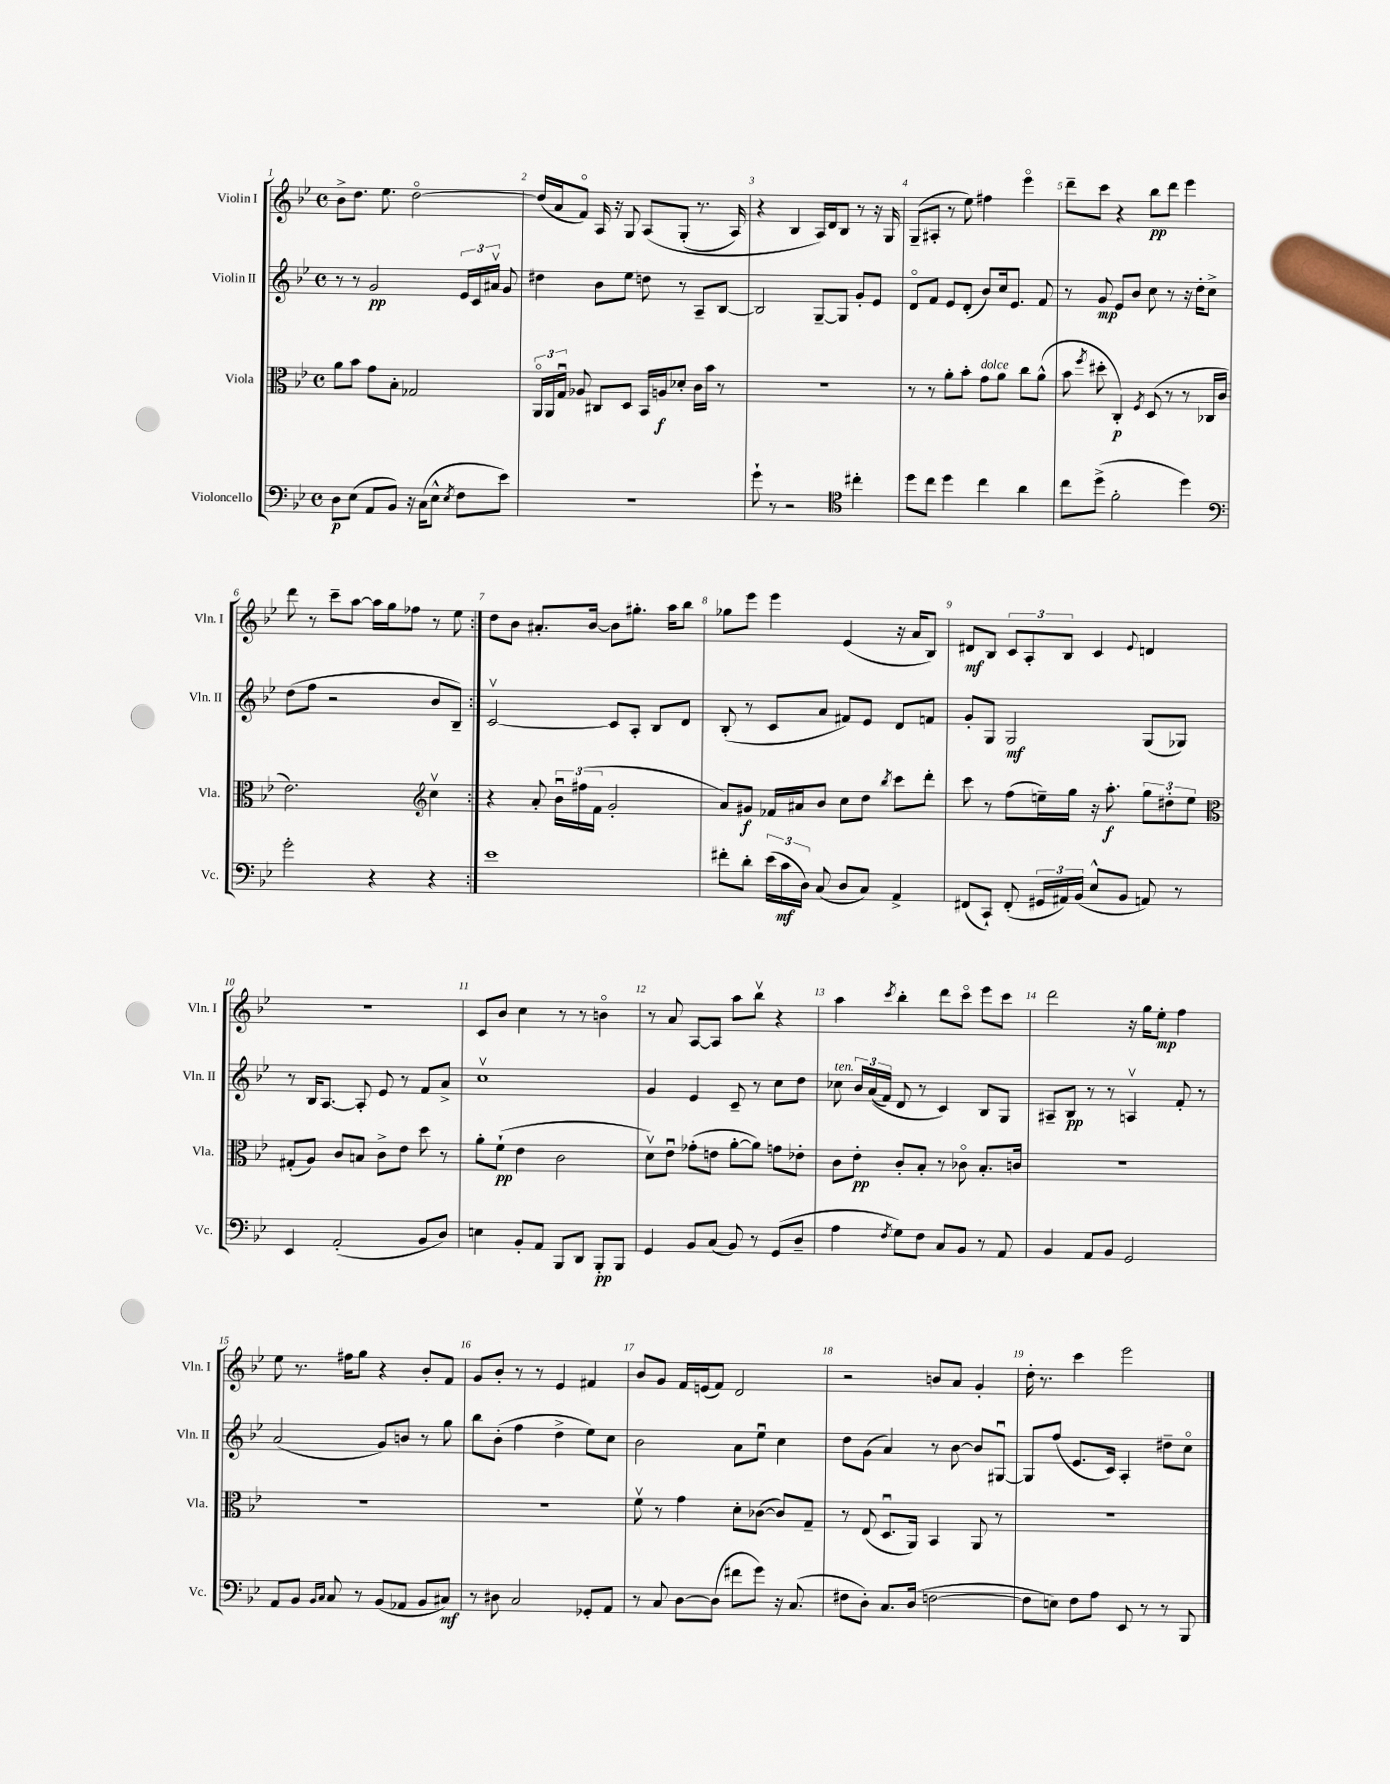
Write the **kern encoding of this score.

**kern	**dynam	**kern	**dynam	**kern	**dynam	**kern	**dynam
*part4	*part4	*part3	*part3	*part2	*part2	*part1	*part1
*staff4	*staff4	*staff3	*staff3	*staff2	*staff2	*staff1	*staff1
*I"Violoncello	*	*I"Viola	*	*I"Violin II	*	*I"Violin I	*
*I'Vc.	*	*I'Vla.	*	*I'Vln. II	*	*I'Vln. I	*
*clefF4	*	*clefC3	*	*clefG2	*	*clefG2	*
*k[b-e-]	*	*k[b-e-]	*	*k[b-e-]	*	*k[b-e-]	*
*M4/4	*	*M4/4	*	*M4/4	*	*M4/4	*
*met(c)	*	*met(c)	*	*met(c)	*	*met(c)	*
=1	=1	=1	=1	=1	=1	=1	=1
8D\L	p	8a\L	.	8r	.	8b-^\L	.
(8E-\J	.	8b-\J	.	8r	.	8.dd\J	.
8AA/L	.	8g\L	.	2g/	pp	.	.
.	.	.	.	.	.	8.ee-\	.
8BB-/J)	.	8B-'\J	.	.	.	.	.
16r	.	2G-X/	.	.	.	[2dd\	.
(16C\KL	.	.	.	.	.	.	.
8E-^^\J	.	.	.	.	.	.	.
8qE-/	.	.	.	.	.	.	.
8F\L	.	.	.	24e-/LL	.	.	.
.	.	.	.	24c/	.	.	.
.	.	.	.	24a#Xv/JJ	.	.	.
8e-\J)	.	.	.	8g/	.	.	.
=2	=2	=2	=2	=2	=2	=2	=2
1r	.	24AA/LL	.	4dd#X\	.	(16dd/LL]	.
.	.	24AA/	.	.	.	.	.
.	.	.	.	.	.	16a/J	.
.	.	24Gu/JJ	.	.	.	.	.
.	.	8A-X/	.	.	.	8f/J)	.
.	.	8C#X/L	.	8b-\L	.	16A/	.
.	.	.	.	.	.	16r	.
.	.	8D/J	.	8ee-\J	.	8G/	.
.	.	16BB-/LL	.	8ddn\	.	(8A/L	.
.	.	16An/J	f	.	.	.	.
.	.	8d-X'/J	.	8r	.	(8G'/J	.
.	.	16c\LL	.	8A~/L	.	8.r	.
.	.	16b-\JJ	.	.	.	.	.
.	.	8r	.	[8B-/J	.	.	.
.	.	.	.	.	.	16A/)	.
=3	=3	=3	=3	=3	=3	=3	=3
8g`\	.	1r	.	2B-/]	.	4r	.
8r	.	.	.	.	.	.	.
2r	.	.	.	.	.	4B-/	.
.	.	.	.	[8G~/L	.	16A/LL)	.
.	.	.	.	.	.	16d/J	.
.	.	.	.	8G/J]	.	8B-/J	.
*clefC4	*	*	*	*	*	*	*
4cc#X'\	.	.	.	8g'/L	.	8r	.
.	.	.	.	8e-/J	.	16r	.
.	.	.	.	.	.	16G/	.
=4	=4	=4	=4	=4	=4	=4	=4
8dd\L	.	8r	.	8d/L	.	(8G~/L	.
8cc\J	.	8r	.	8f/J	.	8A#X'/J	.
4dd\	.	8a'\L	.	8e-/L	.	8r	.
.	.	8b-'\J	.	(8d'/J	.	8ee-\)	.
!	!	!LO:TX:a:i:t=dolce	!	!	!	!	!
4cc\	.	8g\L	.	8b-/L)	.	4ff#X\	.
.	.	8a\J	.	16cc/k	.	.	.
.	.	.	.	8.e-/J	.	.	.
4a\	.	8cc\L	.	.	.	4eee-\	.
.	.	(8a^^\J	.	8f/	.	.	.
=5	=5	=5	=5	=5	=5	=5	=5
8cc\L	.	8b-\	.	8r	.	8ddd~\L	.
.	.	8qff/	.	.	.	.	.
(8dd^\J	.	8dd#X'\	.	8g/	mp	8ccc\J	.
2f'\	.	4C'/)	p	8e-/L	.	4r	.
.	.	.	.	8b-/J	.	.	.
.	.	8qF/	.	.	.	.	.
.	.	(8D/	.	8cc\	.	8bb-\L	pp
.	.	8r	.	8r	.	8ddd\J	.
4dd\)	.	8r	.	16r	.	4eee-\	.
.	.	.	.	16dd'\KL	.	.	.
.	.	16C-X/LL	.	8cc^\J	.	.	.
.	.	16c/JJ	.	.	.	.	.
!!LO:LB:g=z
=6	=6	=6	=6	=6	=6	=6	=6
*clefF4	*	*	*	*	*	*	*
2g'\	.	2.e-\)	.	(8dd\L	.	8ddd\	.
.	.	.	.	8ff\J	.	8r	.
.	.	.	.	2r	.	8ccc~\L	.
.	.	.	.	.	.	[8aa\J	.
4r	.	.	.	.	.	16aa\LL]	.
.	.	.	.	.	.	16gg\J	.
.	.	.	.	.	.	8ff-X\J	.
*	*	*clefG2	*	*	*	*	*
4r	.	4ccv\	.	8b-/L	.	8r	.
.	.	.	.	8B-~/J)	.	8ee-\	.
=7:|!	=7:|!	=7:|!	=7:|!	=7:|!	=7:|!	=7:|!	=7:|!
1e-	.	4r	.	[2cv/	.	8dd\L	.
.	.	.	.	.	.	8b-\J	.
.	.	8a'/	.	.	.	8.a#X'/L	.
.	.	24b-u\LL	.	.	.	.	.
.	.	(24ff#X\	.	.	.	.	.
.	.	.	.	.	.	[16b-/Jk	.
.	.	24f\JJ	.	.	.	.	.
.	.	2g'/	.	8c/L]	.	8b-\L]	.
.	.	.	.	8A'/J	.	8.gg#X'\J	.
.	.	.	.	8B-/L	.	.	.
.	.	.	.	.	.	16aa\KL	.
.	.	.	.	8d/J	.	8bb-\J	.
=8	=8	=8	=8	=8	=8	=8	=8
8f#X'\L	.	8a/L)	.	(8B-'/	.	8gg-X\L	.
8d'\J	.	8g#X/J	f	8r	.	8eee-\J	.
(24e-\LL	.	16f-X/LL	.	8c/L	.	4eee-\	.
24c\	mf	.	.	.	.	.	.
.	.	16a#X/J	.	.	.	.	.
24D\JJ)	.	.	.	.	.	.	.
(8C/	.	8b-/J	.	8a/J	.	.	.
8D/L	.	8cc\L	.	8f#X/L)	.	(4e-/	.
8C/J)	.	8dd\J	.	8e-/J	.	.	.
.	.	8qbb-/	.	.	.	.	.
4AA^/	.	8ccc\L	.	8d/L	.	16r	.
.	.	.	.	.	.	16a/KL	.
.	.	8ddd'\J	.	8fn/J	.	8B-/J)	.
=9	=9	=9	=9	=9	=9	=9	=9
(8FF#X/L	.	8ccc\	.	8g'/L	.	8d#X/L	mf
8CC`/J)	.	8r	.	8G/J	.	8B-/J	.
(8FF#'/	.	(8ff\L	.	2G/	mf	12c/L	.
.	.	.	.	.	.	12A'/	.
24GG#X/LL	.	16een~\L)	.	.	.	.	.
24AA#X/)	.	.	.	.	.	12B-/J	.
.	.	16gg\JJ	.	.	.	.	.
(24BB-/JJ	.	.	.	.	.	.	.
8E-^^/L	.	16r	.	.	.	4c/	.
.	.	8.aa'\	f	.	.	.	.
8BB-/J	.	.	.	.	.	.	.
.	.	.	.	.	.	8qqe-/	.
8AAn/)	.	12gg\L	.	(8G/L	.	4dn/	.
.	.	12dd#X'\	.	.	.	.	.
8r	.	.	.	8G-X/J)	.	.	.
.	.	12ee\J	.	.	.	.	.
!!LO:LB:g=z
=10	=10	=10	=10	=10	=10	=10	=10
*	*	*clefC3	*	*	*	*	*
4EE-/	.	(8G#X'/L	.	8r	.	1r	.
.	.	8A/J)	.	16B-/KL	.	.	.
.	.	.	.	[8.A/J	.	.	.
(2AA'/	.	8c/L	.	.	.	.	.
.	.	8Bn/J	.	8A'/]	.	.	.
.	.	8c^\L	.	8e-/	.	.	.
.	.	8e-\J	.	8r	.	.	.
8BB-/L	.	8dd\	.	8f/L	.	.	.
8D/J)	.	8r	.	8a^/J	.	.	.
=11	=11	=11	=11	=11	=11	=11	=11
4En\	.	8a'\L	.	1ccv	.	8c/L	.
.	.	(8f`\J	pp	.	.	8b-/J	.
8BB-'/L	.	4e-\	.	.	.	4cc\	.
8AA/J	.	.	.	.	.	.	.
8BBB-/L	.	2c\	.	.	.	8r	.
8DD/J	.	.	.	.	.	8r	.
8BBB-'/L	pp	.	.	.	.	4bn\	.
8BBB-/J	.	.	.	.	.	.	.
=12	=12	=12	=12	=12	=12	=12	=12
4GG/	.	8dv\L)	.	4g/	.	8r	.
.	.	8e-u\J	.	.	.	8a/	.
8BB-/L	.	(8g-X'\L	.	4e-/	.	[8A/L	.
(8C/J	.	8en\J	.	.	.	8A/J]	.
8BB-/)	.	[8a'\L	.	8c~/	.	8aa\L	.
8r	.	8a\J])	.	8r	.	8bb-v\J	.
(8GG/L	.	8gn\L	.	8cc\L	.	4r	.
8D~/J	.	8e-X'\J	.	8dd\J	.	.	.
=13	=13	=13	=13	=13	=13	=13	=13
!	!	!	!	!LO:TX:a:i:t=ten.	!	!	!
4A\	.	8c\L	.	8cc-X\	.	4aa\	.
.	.	8e-'\J	pp	24b-/LL	.	.	.
.	.	.	.	((24a/	.	.	.
.	.	.	.	24f/JJ)	.	.	.
8qF/	.	.	.	.	.	8qccc/	.
8G\L)	.	8c'/L	.	8d/	.	4bb-'\	.
8F\J	.	8B-'/J	.	8r	.	.	.
8C/L	.	8r	.	4c/)	.	8ddd\L	.
8BB-/J	.	8c-X\	.	.	.	8ccc\J	.
8r	.	8.B-'/L	.	8B-/L	.	8eee-\L	.
8AA/	.	.	.	8G/J	.	8ccc\J	.
.	.	16cn/Jk	.	.	.	.	.
=14	=14	=14	=14	=14	=14	=14	=14
4BB-/	.	1r	.	8A#X~/L	.	2ddd\	.
.	.	.	.	8B-/J	pp	.	.
8AA/L	.	.	.	8r	.	.	.
8BB-/J	.	.	.	8r	.	.	.
2GG/	.	.	.	4Anv/	.	16r	.
.	.	.	.	.	.	16gg\KL	.
.	.	.	.	.	.	8ee-'\J	mp
.	.	.	.	8f'/	.	4ff\	.
.	.	.	.	8r	.	.	.
!!LO:LB:g=z
=15	=15	=15	=15	=15	=15	=15	=15
8AA/L	.	1r	.	(2a/	.	8ee-\	.
8BB-/J	.	.	.	.	.	8.r	.
16qqBB-/LL	.	.	.	.	.	.	.
16qqC/JJ	.	.	.	.	.	.	.
8C/	.	.	.	.	.	.	.
.	.	.	.	.	.	16ff#X\KL	.
8r	.	.	.	.	.	8gg\J	.
(8BB-/L	.	.	.	8g/L)	.	4r	.
8AA-X/J	.	.	.	8bn/J	.	.	.
8BB-/L	.	.	.	8r	.	8b-'/L	.
8C#X/J)	mf	.	.	8gg\	.	8f/J	.
=16	=16	=16	=16	=16	=16	=16	=16
8r	.	1r	.	8bb-\L	.	8g/L	.
8D#X\	.	.	.	(8b-'\J	.	8b-'/J	.
2C/	.	.	.	4ff\	.	8r	.
.	.	.	.	.	.	8r	.
.	.	.	.	4dd^\	.	4e-/	.
8GG-X'/L	.	.	.	8ee-\L)	.	4f#X/	.
8AA/J	.	.	.	8cc\J	.	.	.
=17	=17	=17	=17	=17	=17	=17	=17
8r	.	8fv\	.	2b-\	.	8b-/L	.
8C/	.	8r	.	.	.	8g/J	.
[8D\L	.	4g\	.	.	.	16f/LL	.
.	.	.	.	.	.	(16en/J	.
(8D\J]	.	.	.	.	.	8f/J)	.
8f#X\L	.	8d'\L	.	8a\L	.	2d/	.
8g\J)	.	([8c-X\J	.	8ee-u\J	.	.	.
16r	.	8c-/L])	.	4cc\	.	.	.
(8.C/	.	.	.	.	.	.	.
.	.	8G~/J	.	.	.	.	.
=18	=18	=18	=18	=18	=18	=18	=18
8F#X\L	.	8r	.	8dd\L	.	2r	.
8D'\J)	.	(8E-/	.	(8g\J	.	.	.
8.C/L	.	8.Du/L	.	4a/)	.	.	.
(16D/Jk	.	16AA/Jk)	.	.	.	.	.
[2Fn\	.	4BB-/	.	8r	.	8bn/L	.
.	.	.	.	[8b-\	.	8a/J	.
.	.	8AA/	.	8b-/L]	.	4g'/	.
.	.	8r	.	[8G#Xu/J	.	.	.
=19	=19	=19	=19	=19	=19	=19	=19
8F\L]	.	1r	.	8G#/L]	.	16dd'\	.
.	.	.	.	.	.	8.r	.
8En\J)	.	.	.	(8ff/J	.	.	.
8F\L	.	.	.	8.e-/L	.	4ccc\	.
8A\J	.	.	.	.	.	.	.
.	.	.	.	16c/Jk)	.	.	.
8EE-/	.	.	.	4A'/	.	2eee-\	.
8r	.	.	.	.	.	.	.
8r	.	.	.	8dd#X~\L	.	.	.
8BBB-/	.	.	.	8cc\J	.	.	.
==	==	==	==	==	==	==	==
*-	*-	*-	*-	*-	*-	*-	*-
